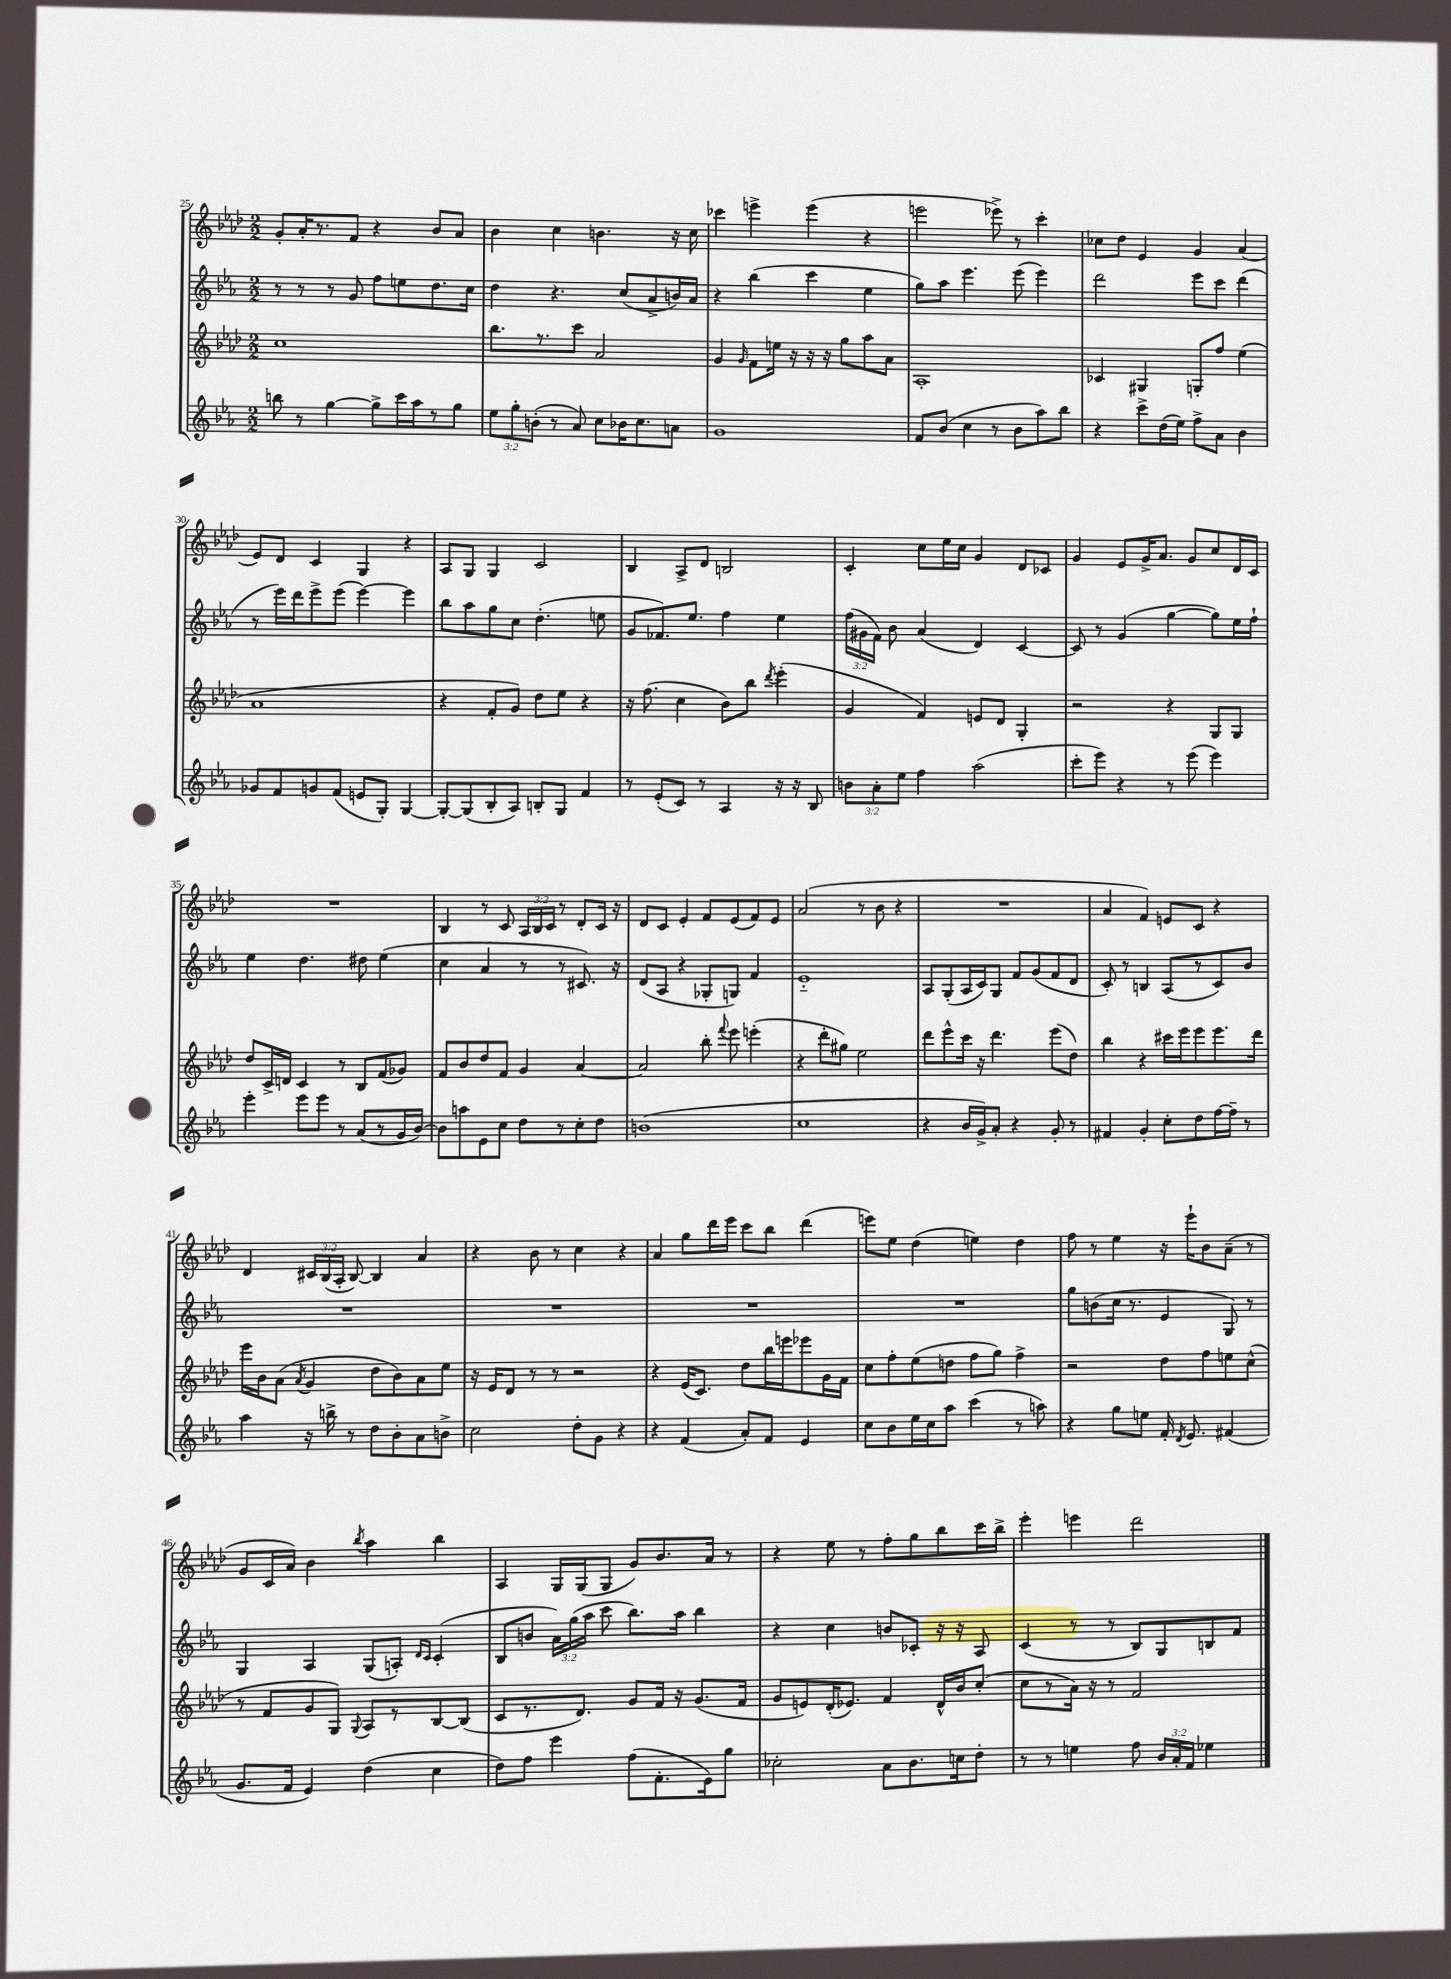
<<
\new StaffGroup <<
\new Staff = "s0" {
    \clef treble \key aes \major \numericTimeSignature \time 2/2 \override Staff.TupletNumber.text = #tuplet-number::calc-fraction-text
    \autoBeamOff g'8[-. aes'16-. r8. f'8] r4 bes'8[ aes'8] |
    bes'4 c''4 b'4. r16 c''16 |
    ces'''4 e'''4-> e'''4( r4 |
    e'''2 ees'''8->) r8 c'''4-. |
    ces''8[ des''8] ees'4 g'4 aes'4( |
    ees'8[) des'8] c'4 g4 r4 |
    aes8[ g8] g4 c'2 |
    bes4 aes8[-> des'8] b2 |
    c'4-. c''8[ ees''16 c''16] g'4 des'8[ ces'8] |
    g'4 ees'8[ g'16-> aes'8.] g'8[ c''8 des'16 c'16] |
    R1 |
    bes4 r8 c'8 \tuplet 3/2 { aes16[ bes16 c'16] } r8 des'8[-. c'16] r16 |
    des'8[ c'8] ees'4-. f'8[ ees'8( f'8) ees'8] |
    aes'2( r8 bes'8 r4 |
    R1 |
    aes'4 f'4) e'8[ c'8] r4 |
    des'4 \tuplet 3/2 { cis'16[ bes16( aes16]-. } bes8~) bes4 aes'4 |
    r4 bes'8 r8 c''4 r4 |
    aes'4 g''8[ des'''16 ees'''16] c'''8[ bes''8] des'''4( |
    e'''8[) ees''8] des''4( e''4) des''4 |
    f''8 r8 ees''4 r16 ees'''16[-! bes'8 aes'8]--( r8 |
    g'8[ c'16 aes'16]) bes'4 \acciaccatura { bes''8 } aes''4 bes''4 |
    aes4 g16[ g16( g8] g'8[) bes'8. aes'16] r8 |
    r4 ees''8 r8 f''8[-. g''8 bes''8 c'''16 bes''16]-> |
    ees'''4-. e'''4 des'''2 \bar "|." |
}
\new Staff = "s1" {
    \clef treble \key ees \major \numericTimeSignature \time 2/2 \override Staff.TupletNumber.text = #tuplet-number::calc-fraction-text
    \autoBeamOff r8 r8 r8 g'8 f''8[ e''8 d''8. c''16] |
    d''4 r4. c''8[( aes'8-> b'16) aes'16] |
    r4 bes''4( c'''4 ees''4 |
    g''8[) aes''8] ees'''4. ees'''8( ees'''4) |
    d'''2 ees'''8[ c'''8] d'''4( |
    r8 ees'''16[) d'''16 ees'''8-> ees'''8]( ees'''4~) ees'''4 |
    bes''8[ aes''8 g''8 c''8] d''4.-.( e''8 |
    g'8[ fes'8.) ees''8.] f''4 ees''4 |
    \tuplet 3/2 { f''16[( gis'16 f'16]) } bes'8 aes'4( d'4) c'4~ |
    c'8 r8 g'4( g''4~ g''8[) ees''16 f''16]-! |
    ees''4 d''4. dis''8 ees''4( |
    c''4 aes'4 r8 r8 cis'8.) r16 |
    d'8[( aes8] r4 ges8[-. g8]) f'4 |
    ees'1-_ |
    aes8[ g8-.( aes16 c'16) g8] f'8[ g'8( f'8 d'8] |
    c'8-.) r8 b4 aes8[( r8 c'8) bes'8] |
    R1 |
    R1 |
    R1 |
    R1 |
    g''8[ b'8( c''16] r8. ees'4 g8) r8 |
    g4 aes4 g8[( a8]-.) \grace { d'16[ c'16] } c'4-.( |
    bes8[ b'8] \tuplet 3/2 { aes'16[) g''16( aes''16] } c'''8 bes''8.[) aes''16] bes''4 |
    r4 c''4 b'8[ ces'8]-. r16 r16 aes8 |
    c'4( r8 r8 bes8[) g8 b8 f'8] \bar "|." |
}
\new Staff = "s2" {
    \clef treble \key aes \major \numericTimeSignature \time 2/2
    \autoBeamOff c''1 |
    bes''8.[ r8. c'''8] aes'2 |
    g'4 \grace { g'16 } f'8[ e''16] r16 r16 r16 g''8[ aes''8 aes'8] |
    aes1-. |
    ces'4 gis4 g8[-. f''8] ees''4( |
    aes'1 |
    r4 f'8[-. g'8]) des''8[ ees''8] r4 |
    r16 f''8.( c''4 bes'8[) bes''8] \acciaccatura { des'''8 } ees'''4-.( |
    g'4 f'4) e'8[ des'8] g4-. |
    r2 r4 g8[ g8] |
    des''8[ c'16-> d'16] c'4 r8 bes8[ f'8( ges'8]) |
    f'8[ bes'8 des''8 f'8] g'4 aes'4~ |
    aes'2 bes''8-. \appoggiatura { f'''8 } ees'''8 e'''4-.( |
    r4 des'''8[-. gis''8]) ees''2 |
    des'''8[ ees'''8-^ c'''16] r16 des'''4. ees'''8[( des''8]) |
    bes''4 r4 cis'''16[ ees'''16 ees'''8 ees'''8. des'''16] |
    ees'''16[ bes'16 aes'8]( \acciaccatura { aes'8 } g'4 des''8[ bes'8) aes'8 ees''8] |
    r16 ees'16[ des'8] r8 r8 r2 |
    r4 ees'16[( c'8.]) des''8[ bes''16 e'''16 ees'''8 g'16 f'16] |
    c''8[ f''8-. ees''8( d''8] f''8[ g''8]) f''4-> |
    r2 des''8[ f''8 e''8 c''8]-^( |
    r8 f'8[ g'8 g8]) \appoggiatura { g8 } aes8[ r8 bes8~ bes8]( |
    c'8[ r8. des'8.]) g'8[ f'16] r16 g'8.[( f'16] |
    g'8[ e'8) des'16-.( ees'8.]) f'4 des'16[-^ bes'16 c''8]-.( |
    c''8[ r8 aes'16]) r16 r8 f'2 \bar "|." |
}
\new Staff = "s3" {
    \clef treble \key ees \major \numericTimeSignature \time 2/2 \override Staff.TupletNumber.text = #tuplet-number::calc-fraction-text
    \autoBeamOff b''8 r8 g''4~ g''8[-> c'''16 aes''16 r8 g''8] |
    \tuplet 3/2 { ees''8[ g''8-. b'8]-.( } r8 aes'8) c''8[ bes'16 c''8. a'8] |
    g'1 |
    f'8[ bes'8]( c''4 r8 bes'8[ aes''8) bes''8] |
    r4 c'''8[-> d''16( ees''16]) f''8[-> aes'8] bes'4 |
    ges'8[ f'8 g'8 f'8]( e'8[ g8]-.) g4~ |
    g8[~-. g8( bes8-. aes8]) b8[-. g8] f'4 |
    r8 ees'8[-.( c'8]) r8 aes4 r16 r16 bes8 |
    \tuplet 3/2 { b'8[ aes'8-. ees''8] } f''4 aes''2( |
    c'''8[-. ees'''8]) r4 r8 ees'''8( ees'''4) |
    ees'''4-. ees'''8[ ees'''8] r8 aes'8[( r8 g'16 bes'16]~) |
    bes'8[ a''8 ees'8 c''8] d''8[ r8 c''8-. d''8] |
    b'1( |
    c''1 |
    r4 bes'16[ g'16->) aes'8]-. r4 g'8-. r8 |
    fis'4 g'4-. c''8[-. d''8 f''16~ f''16]-- r8 |
    aes''4 r16 b''16-> r8 d''8[ bes'8-. aes'8 b'8]-> |
    c''2 d''8[-. g'8] r4 |
    r4 f'4( aes'8[-.) f'8] ees'4 |
    c''8[ bes'8 ees''16 c''16 aes''8] c'''4( r8 a''8) |
    r4 g''8[ e''8] f'16-. \acciaccatura { d'8 } ees'8. fis'4( |
    g'8.[ f'16] ees'4) d''4( c''4 |
    d''8[) f''8] ees'''4 f''8[( f'8.-. ees'16) g''8] |
    ces''2-. aes'8[ bes'8. c''16 d''8]-. |
    r8 r8 e''4 f''8 \tuplet 3/2 { bes'16[ aes'16-. f'16] } ees''4 \bar "|." |
}
>>
>>
\layout { \context { \Score currentBarNumber = #25 } }
